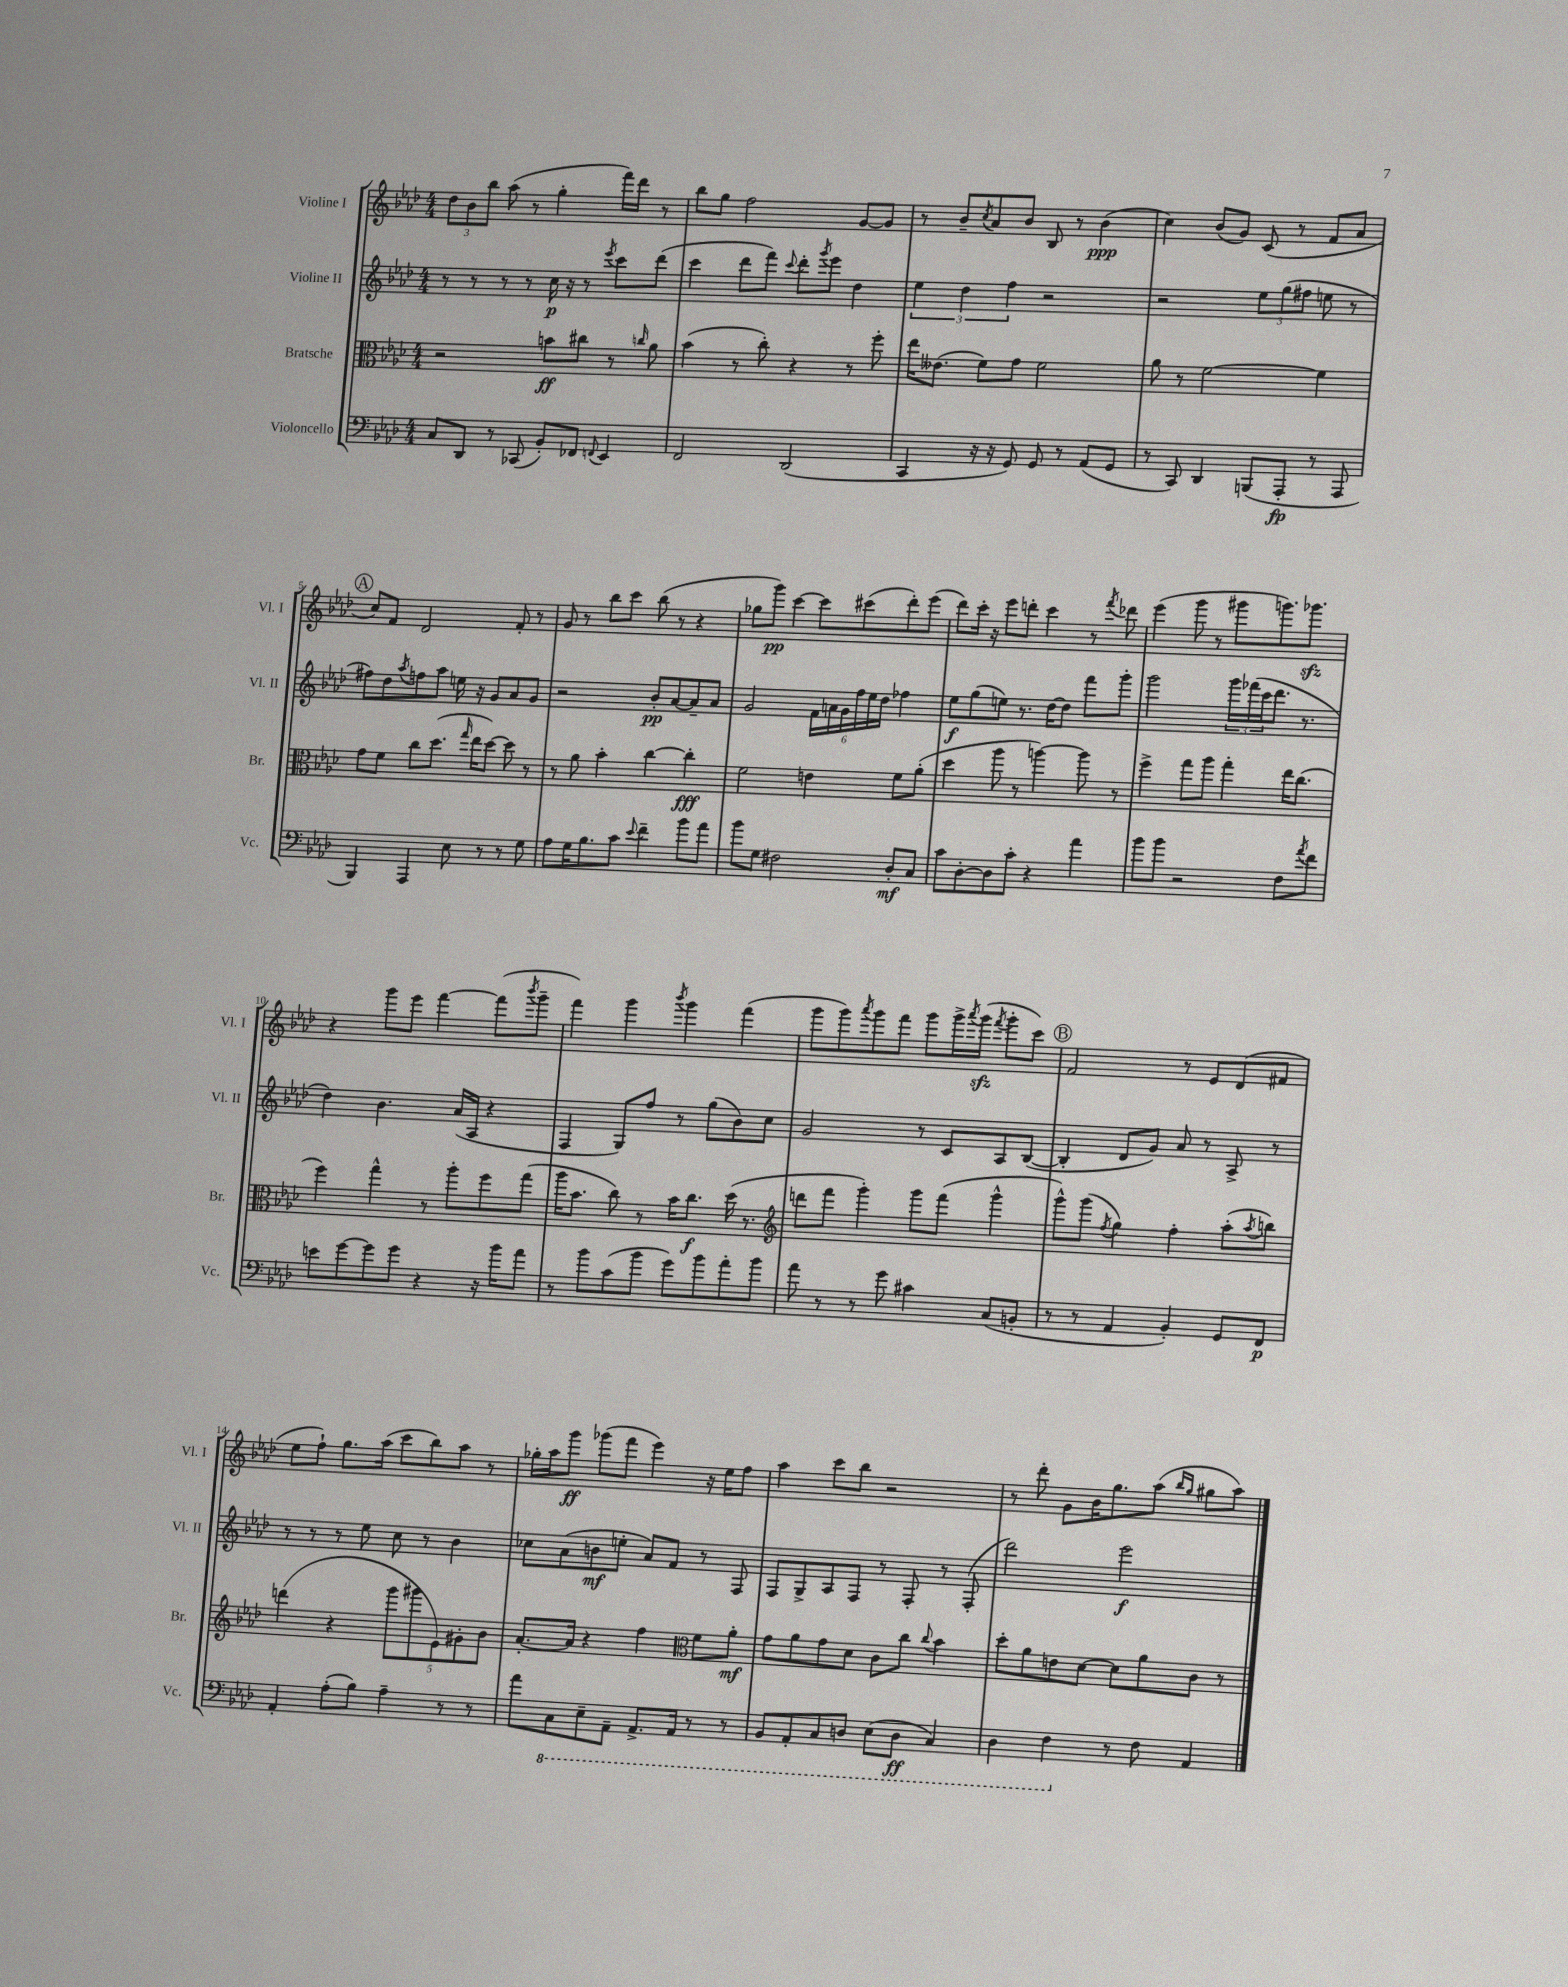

**kern	**kern	**kern	**kern
*staff4	*staff3	*staff2	*staff1
*clefF4	*clefC3	*clefG2	*clefG2
*k[b-e-a-d-]	*k[b-e-a-d-]	*k[b-e-a-d-]	*k[b-e-a-d-]
*M4/4	*M4/4	*M4/4	*M4/4
8C/L	2r	8r	12dd-\L
.	.	.	12b-\
8DD-/J	.	8r	.
.	.	.	12bb-\J
8r	.	8r	(8aa-\
(8CC-/	.	8r	8r
8BB-'/L)	8b\L	16cc\	4gg'\
.	.	16r	.
8FF-/J	8cc#\J	8r	.
8qqFF/	.	8qeee-/	.
4EE-/	8r	8ccc\L	16fff\LL)
.	.	.	16ddd-\JJ
.	16qqcc/	.	.
.	8a-\	(8ddd-\J	8r
=	=	=	=
2FF/	(4b-\	4ccc\	8bb-\L
.	.	.	8gg\J
.	8r	8ddd-\L	2ff\
.	8cc'\)	8fff\J)	.
.	.	8qqccc/	.
(2DD-/	4r	8ddd-'\L	.
.	.	8qggg/	.
.	.	8eee-\J	.
.	8r	4dd-\	[8g/L
.	8ff'\	.	8g/]J
=	=	=	=
4CC/	16ee-\LK	6ee-\	8r
.	(8.e--\J	.	.
.	.	.	8b-~/L
.	.	6dd-\	.
.	.	.	8qcc/
16r	8f\L)	.	8a-/
16r	.	.	.
.	.	6ff\	.
8GG/)	8g\J	.	8b-/J
8GG/	2f\	2r	8B-/
8r	.	.	8r
(8AA-/L	.	.	(4b-\
8GG/J	.	.	.
=	=	=	=
8r	8a-\	2r	4cc\)
8CC/)	8r	.	.
4DD-/	[2f\	.	(8b-/L
.	.	.	8g/J)
(8BBB/L	.	12ee-\L	(8c/
.	.	(12gg\	.
8AAA-'/J	.	.	8r
.	.	12ff#\J	.
8r	4f\]	8ee\	8f/L
8AAA-/	.	8r	8a-/J
=	=	=	=
4BBB-/)	8g\L	8ff#\L)	8cc/L)
.	8f\J	8dd-\	8f/J
.	.	8qaa-/	.
4AAA-/	8cc\L	8ff\	2d-/
.	(8.dd-\J	8aa-\J	.
8E-\	.	16ee\	.
.	16qqgg/	.	.
.	16ee-\LK	16r	.
8r	[8dd-\J)	8g/L	.
8r	8dd-\]	8a-/	8f'/
8G\	8r	8g/J	8r
=	=	=	=
8A-\L	8r	2r	8g/
16G\K	8a-\	.	8r
8.B-\	.	.	.
.	4b-'\	.	8bb-\L
8c\J	.	.	8ccc\J
8qqe-/	.	.	.
4f~\	[4cc\	8b-'/L	(8bb-\
.	.	[8a-/	8r
8b-\L	4cc'\]	8a-~/]	4r
8a-\J	.	8a-/J	.
=	=	=	=
8b-\L	2f\	2g/	8gg-\L
8G\J	.	.	8ggg\J)
2F#\	.	.	[4ccc\
.	4e\	24f\LL	8ccc\]L
.	.	24a\	.
.	.	24g\	.
.	.	24ff\	(8ccc#\
.	.	24ee-\	.
.	.	24dd-\JJ	.
8D-'/L	8f\L	4ff-\	8ddd-'\)
8C/J	(8a-'\J	.	(8eee-\J
=	=	=	=
8c\L	4dd-\	8ee-\L	8ddd-\L)
[8D-'\	.	(8gg\	16ccc'\Jk
.	.	.	16r
8D-\]	8aa-\	8ee\J)	8eee-\L
8c'\J	8r	8.r	8ddd'\J
4r	[4aa\)	.	4ccc\
.	.	[16dd-\LK	.
.	.	8dd-\]J	.
4a-\	8aa\]	8fff\L	8r
.	.	.	8qfff/
.	8r	8ggg'\J	8ddd-\
=	=	=	=
8b-\L	4ff^\	2ggg\	(4eee-\
8b-\J	.	.	.
2r	8gg\L	.	8ggg\
.	8aa-\J	.	8r
.	4gg'\	24ggg\LL	8ggg#\L
.	.	(24fff-\	.
.	.	24ccc\J	.
.	.	8.ddd-\J	8.ggg\)
8F\L	16ee-\LK	.	.
.	(8.cc\J	8.r	8.ggg-\J
8qa-/	.	.	.
8f\J	.	.	.
=	=	=	=
8e\L	4ff\)	4dd-\)	4r
[8g\	.	.	.
8g\]	4gg^^\	4.b-\	8ggg\L
8g\J	.	.	8eee-\J
4r	8r	.	[4fff\
.	8aa-'\L	(16a-/LL	.
.	.	16A-/JJ	.
16r	8ff\	4r	(8fff\]L
16b-\LK	.	.	.
.	.	.	8qbbb-/
8a-\J	(8gg\J	.	8ggg~\J
=	=	=	=
8r	16aa-\LK	4F/	4fff\)
.	8.b-\J	.	.
8b-\L	.	.	.
(8c\	8cc\)	8G/L)	4ggg\
8b-\J	8r	8ff/J	.
.	.	.	8qbbb-/
8g\L)	16b-\LK	8r	4ggg\
.	8.cc\J	.	.
8b-\	.	(8gg\L	.
8a-'\	(16dd-\	8b-\)	(4fff\
.	8.r	.	.
8b-\J	.	8cc\J	.
=	=	=	=
*	*clefG2	*	*
8a-\	8ddd\L	2g/	8ggg\L
8r	8fff\J	.	8ggg\)
.	.	.	8qaaa-/
8r	4ggg'\)	.	8ggg\
8g\	.	.	8fff\J
4c#\	8ggg\L	8r	8ggg\L
.	(8fff\J	8c/L	16ggg^\L
.	.	.	8qaaa-/
.	.	.	(16ggg\JJ
.	.	.	8qfff/
(8C/L	4ggg^^\	8A-/	8ggg'\L
8BB'/J	.	([8B-/J	8ccc\J)
=	=	=	=
8r	8ggg^^\L)	4B-'/]	2f/
8r	(8ggg\J	.	.
.	8qff/	.	.
4AA-/	4gg\)	8d-/L	.
.	.	8g/J)	.
4BB-'/)	4ff'\	8a-/	8r
.	.	8r	8e-/L
8GG/L	(8aa-'\L	8A-^/	(8d-/
.	8qaa-/	.	.
8FF/J	8bb\J)	8r	8f#/J
=	=	=	=
4AA-'/	(4ddd\	8r	8ee-\L
.	.	8r	8ff`\J)
(8A-'\L	4r	8r	8.gg\L
8B-\J)	.	8ee-\	.
.	.	.	(16aa-\Jk
4A-~\	10ggg\L	8cc\	8ccc\L
.	10ggg#\	.	.
.	.	8r	8bb-\)
.	10e-\)	.	.
8r	.	4b-\	8aa-\J
.	10g#'\	.	.
8r	.	.	8r
.	10b-\J	.	.
=	=	=	=
8a-\L	[8.a-'/L	8cc-\L	16gg-'\LL
.	.	.	16aa-\J
8CC\	.	(8a-\	8ggg\J
.	16a-/]Jk	.	.
8EE-~\	4r	8b\	(8ggg-\L
8AAA-~\J	.	8ee'\J	8fff\J
8.AAA-^/L	4ff\	8a-/L)	4eee-\)
.	.	8f/J	.
16AAA-/Jk	.	.	.
*	*clefC3	*	*
8r	8f\L	8r	16r
.	.	.	16ee-\LK
8r	8a-'\J	8F/	8ff\J
=	=	=	=
8BBB-/L	8g\L	8F/L	4aa-\
8AAA-'/	8a-\	8G^/	.
8CC/	8g\	8A-/	8ccc\L
8DD/J	8d-\J	8F/J	8bb-\J
(8EE-\L	8c\L	8r	2r
8DD\J	8cc\J	8F'/	.
.	8qqcc/	.	.
4CC/)	4b-\	8r	.
.	.	(8F'/	.
=	=	=	=
4DD-\	8dd-'\L	2ddd-\)	8r
.	8a-\	.	8ddd-'\
4FF\	8e\	.	8g\L
.	[8d-\J	.	16b-\K
.	.	.	8.gg\
8r	8d-\]L	2eee-\	.
8F\	8a-\	.	(8aa-\J
.	.	.	16qqbb-/LL
.	.	.	16qqgg/JJ
4AA-/	8c\J	.	8gg#\L
.	8r	.	8aa-\J)
==	==	==	==
*-	*-	*-	*-
